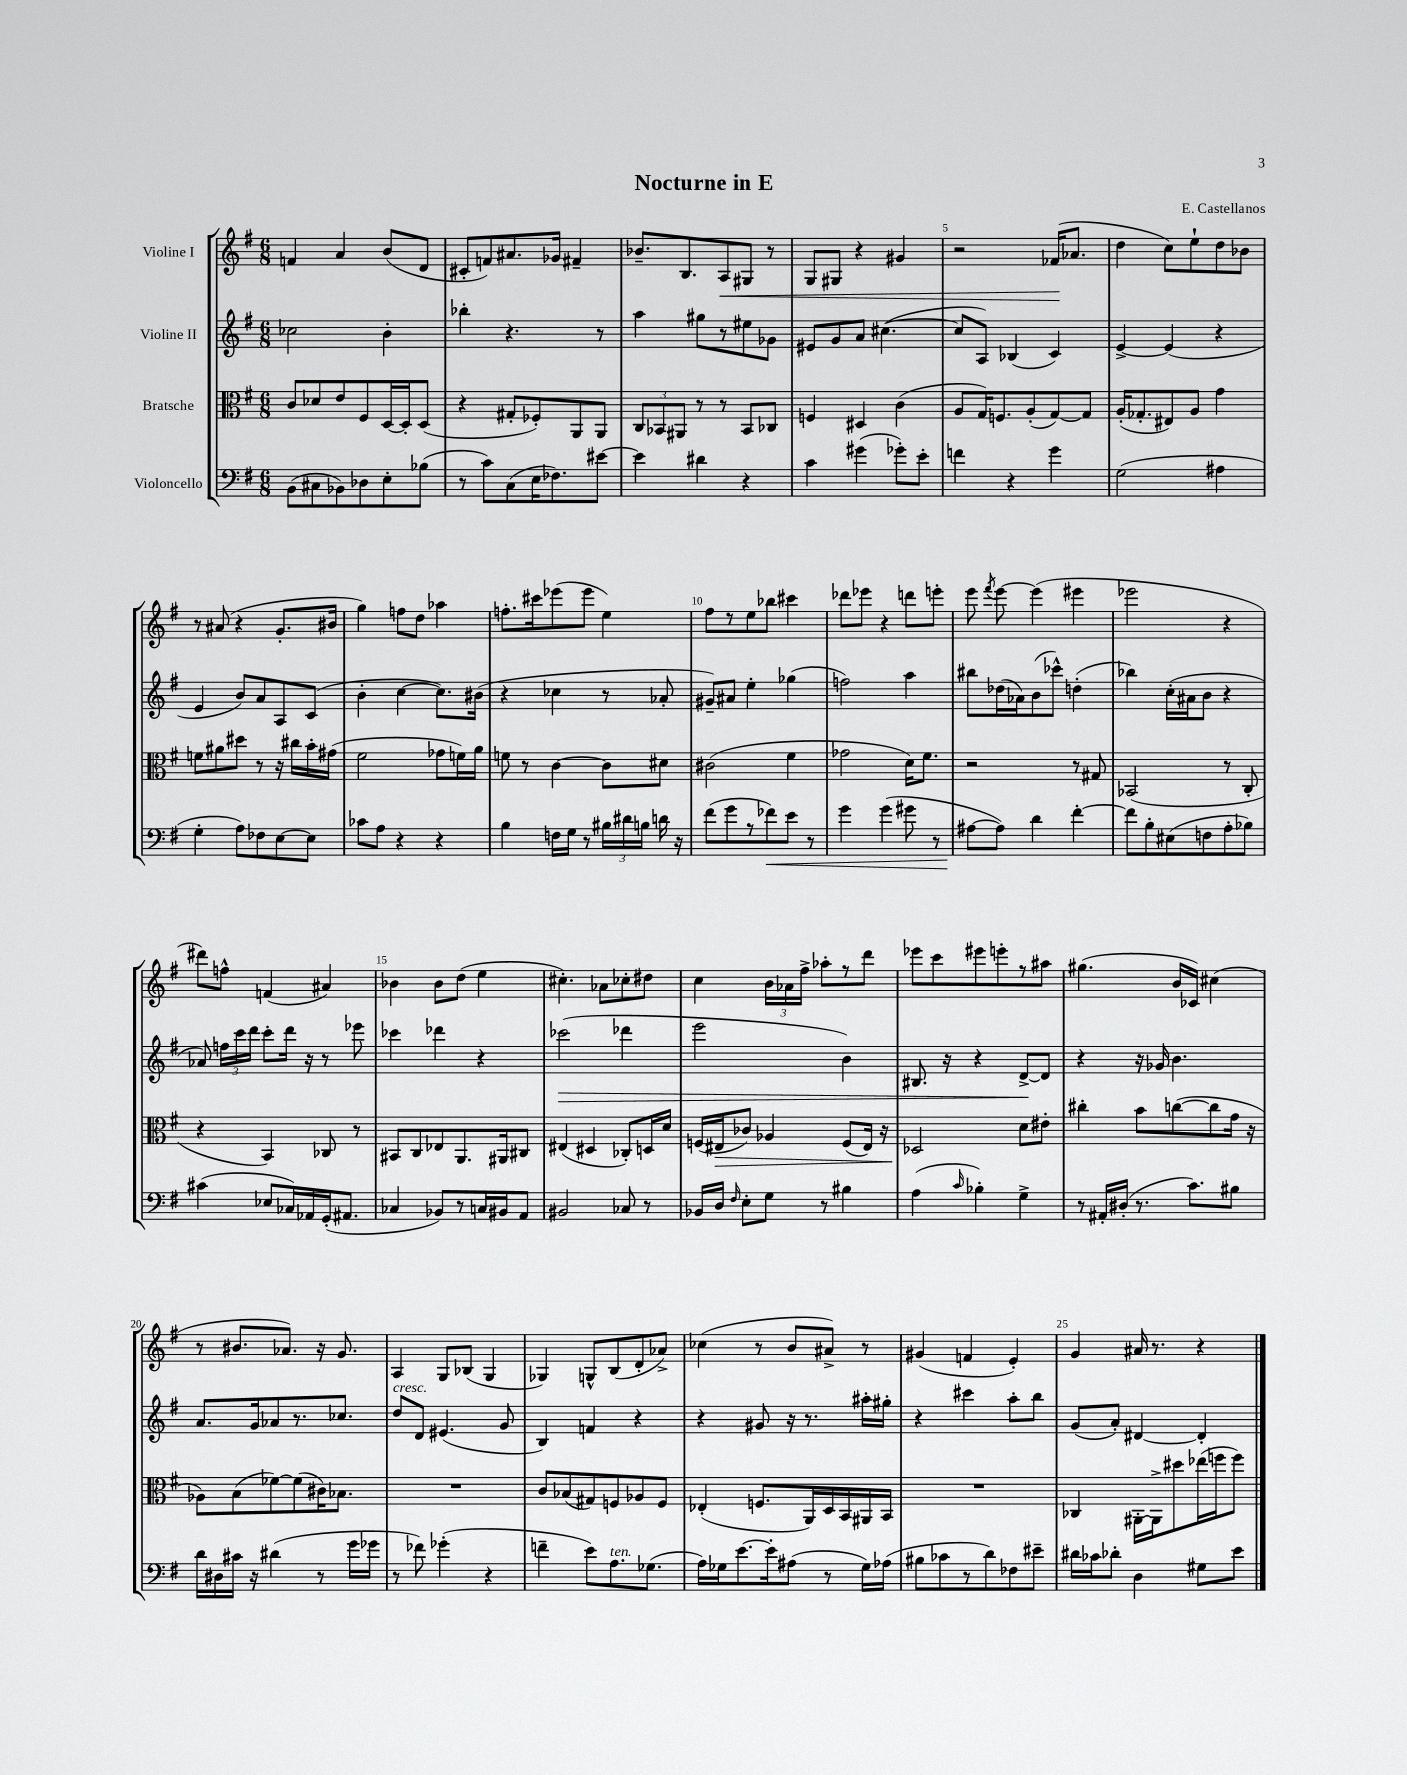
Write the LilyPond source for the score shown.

\header { title = "Nocturne in E" composer = "E. Castellanos" }
<<
\new StaffGroup <<
\new Staff = "s0" \with { instrumentName = "Violine I" } {
    \clef treble \key g \major \numericTimeSignature \time 6/8
    \autoBeamOff f'4 a'4 b'8[( d'8] |
    cis'8[-. f'8) ais'8. ges'16] fis'4-- |
    bes'8.[-- b8. a8\< gis8] r8 |
    g8[ gis8] r4 gis'4 |
    r2 fes'16[\!( aes'8.] |
    d''4 c''8[) e''8-! d''8 bes'8] |
    r8 ais'8( r4 g'8.[-. bis'16] |
    g''4) f''8[ d''8] aes''4 |
    f''8.[-. cis'''16 ees'''8( ees'''8] e''4) |
    fis''8[ r8 e''8 bes''8] cis'''4 |
    des'''8[ ees'''8] r4 d'''8[ e'''8]-. |
    e'''8 \acciaccatura { fis'''8 } e'''8~ e'''4( eis'''4 |
    ees'''2 r4 |
    dis'''8[) f''8]-^ f'4( ais'4) |
    bes'4 bes'8[ d''8]( e''4 |
    cis''4.-.) aes'8[ ces''8-. dis''8] |
    c''4 \tuplet 3/2 { b'16[ aes'16 fis''16]-> } aes''8[-. r8 d'''8] |
    ees'''8[ c'''8 eis'''8 e'''8-. r8 ais''8] |
    gis''4.( b'16[ ces'16]) cis''4( |
    r8 bis'8.[ aes'8.]) r16 g'8. |
    a4 g8[ bes8]( g4 |
    ges4) g8[-^ b8( d'8-. aes'8]->) |
    ces''4( r8 b'8[ ais'8]->) r8 |
    gis'4( f'4 e'4-.) |
    g'4 ais'16 r8. r4 \bar "|." |
}
\new Staff = "s1" \with { instrumentName = "Violine II" } {
    \clef treble \key g \major \numericTimeSignature \time 6/8
    \autoBeamOff ces''2 b'4-. |
    bes''4-. r4. r8 |
    a''4 gis''8[ r8 eis''8 ges'8] |
    eis'8[ g'8 a'8] cis''4.~( |
    cis''8[ a8]) bes4( c'4) |
    e'4~-> e'4( r4 |
    e'4 b'8[) a'8 a8 c'8]( |
    b'4-. c''4~ c''8.[) bis'16]( |
    r4 ces''4 r8 aes'8-. |
    gis'8[--) ais'8] e''4-. ges''4( |
    f''2) a''4 |
    bis''8[ des''16( aes'16) b'8( ces'''8]-^) d''4-.( |
    bes''4) c''16[-.( ais'16 b'8] r4 |
    aes'8) \tuplet 3/2 { f''16[ c'''16 d'''16] } c'''8[-. d'''16] r16 r8 ees'''8 |
    ces'''4 des'''4 r4 |
    ces'''2\>( des'''4 |
    e'''2 b'4) |
    bis8. r16 r4 d'8[~->\! d'8] |
    r4 r16 ges'16 b'4. |
    a'8.[ g'16 aes'8 r8. ces''8.] |
    d''8[^\markup { \italic "cresc." } d'8] eis'4.( g'8 |
    b4) f'4 r4 |
    r4 gis'8 r16 r8. ais''16[-. gis''16]-. |
    r4 cis'''4 a''8[-. b''8] |
    g'8[( a'8]-.) dis'4~ dis'4-. \bar "|." |
}
\new Staff = "s2" \with { instrumentName = "Bratsche" } {
    \clef alto \key g \major \numericTimeSignature \time 6/8
    \autoBeamOff c'8[ des'8 e'8 fis8 d16~ d16-. d8]( |
    r4 gis8[-. fes8-.) a,8 a,8] |
    \tuplet 3/2 { c8[ bes,8 ais,8] } r8 r8 bes,8[ ces8] |
    f4 dis4 c'4( |
    a8[ g16) f8. a8-.( g8~) g8] |
    a16[-.( ges8.-. eis8) a8] g'4 |
    f'8[ ais'8 dis''8] r8 r16 cis''16[ b'16-. gis'16]( |
    fis'2 ges'8[ f'16) a'16] |
    f'8 r8 c'4~ c'8[ dis'8] |
    cis'2( fis'4 |
    ges'2 d'16[) fis'8.] |
    r2 r8 gis8 |
    bes,2( r8 c8-. |
    r4 b,4) ces8 r8 |
    bis,8[ c8 ees8 a,8. ais,16 cis8] |
    eis4( dis4 ces8[-.) d16 d'16] |
    f16[( eis16\> ces'8]) aes4 f8[( eis16]) r16 |
    des2\! d'8[ eis'8]-. |
    cis''4-. b'8[ c''8~( c''8 g'16] r16 |
    aes8[) b8( fes'8~) fes'8( cis'16) bes8.] |
    R2. |
    c'8[ bes8( gis8) f8 aes8 f8] |
    ees4-.( f8.[ a,16) d16 b,16 ais,16 b,16] |
    R2. |
    ces4 ais,16[~-. ais,16-> dis''8 ees''16( f''16 f''8]) \bar "|." |
}
\new Staff = "s3" \with { instrumentName = "Violoncello" } {
    \clef bass \key g \major \numericTimeSignature \time 6/8
    \autoBeamOff b,8[( cis8 bes,8) des8 e8-. bes8]( |
    r8 c'8[) c8( e16 fes8.) eis'8]~ |
    eis'4 dis'4 r4 |
    c'4 gis'4( ges'8[-.) e'8]-. |
    f'4 r4 g'4 |
    g2( ais4 |
    g4-. a8[) fes8 e8~ e8] |
    ces'8[ a8] r4 r4 |
    b4 f16[ g16] r8 \tuplet 3/2 { bis16[ dis'16 b16] } d'16 r16 |
    fis'8[( g'8 r8 fes'8\<) e'8] r8 |
    g'4 g'4( gis'8 r8 |
    ais8[~\! ais8]) d'4 fis'4~-. |
    fis'8[ b8-. eis8( f8 a8-. bes8]) |
    cis'4( ees8[ ces16) aes,16 g,16-.( ais,8.] |
    ces4 bes,8[) r8 c16 bis,16 a,8] |
    bis,2 ces8 r8 |
    bes,16[ d16] \grace { fis16 } e8[-. g8] r8 bis4 |
    a4( \grace { c'16 } bes4-.) g4-> |
    r8 ais,16[-. dis16]-.( r8. c'8.[) bis8] |
    d'16[ dis16 cis'16] r16 dis'4( r8 g'16[ ges'16] |
    r8 fes'8) ges'4-.( r4 |
    f'4-- e'8[) a8.^\markup { \italic "ten." } ges8.]( |
    a16[) ges16 e'8.~ e'16-. ais8]( r8 ges16[) aes16]( |
    bis8[ ces'8 r8 d'8) fes8 eis'8]-- |
    dis'16[ ces'16 des'8]-. d4 gis8[ e'8] \bar "|." |
}
>>
>>
\layout { \context { \Score \override BarNumber.break-visibility = ##(#f #t #t) barNumberVisibility = #(every-nth-bar-number-visible 5) } }
